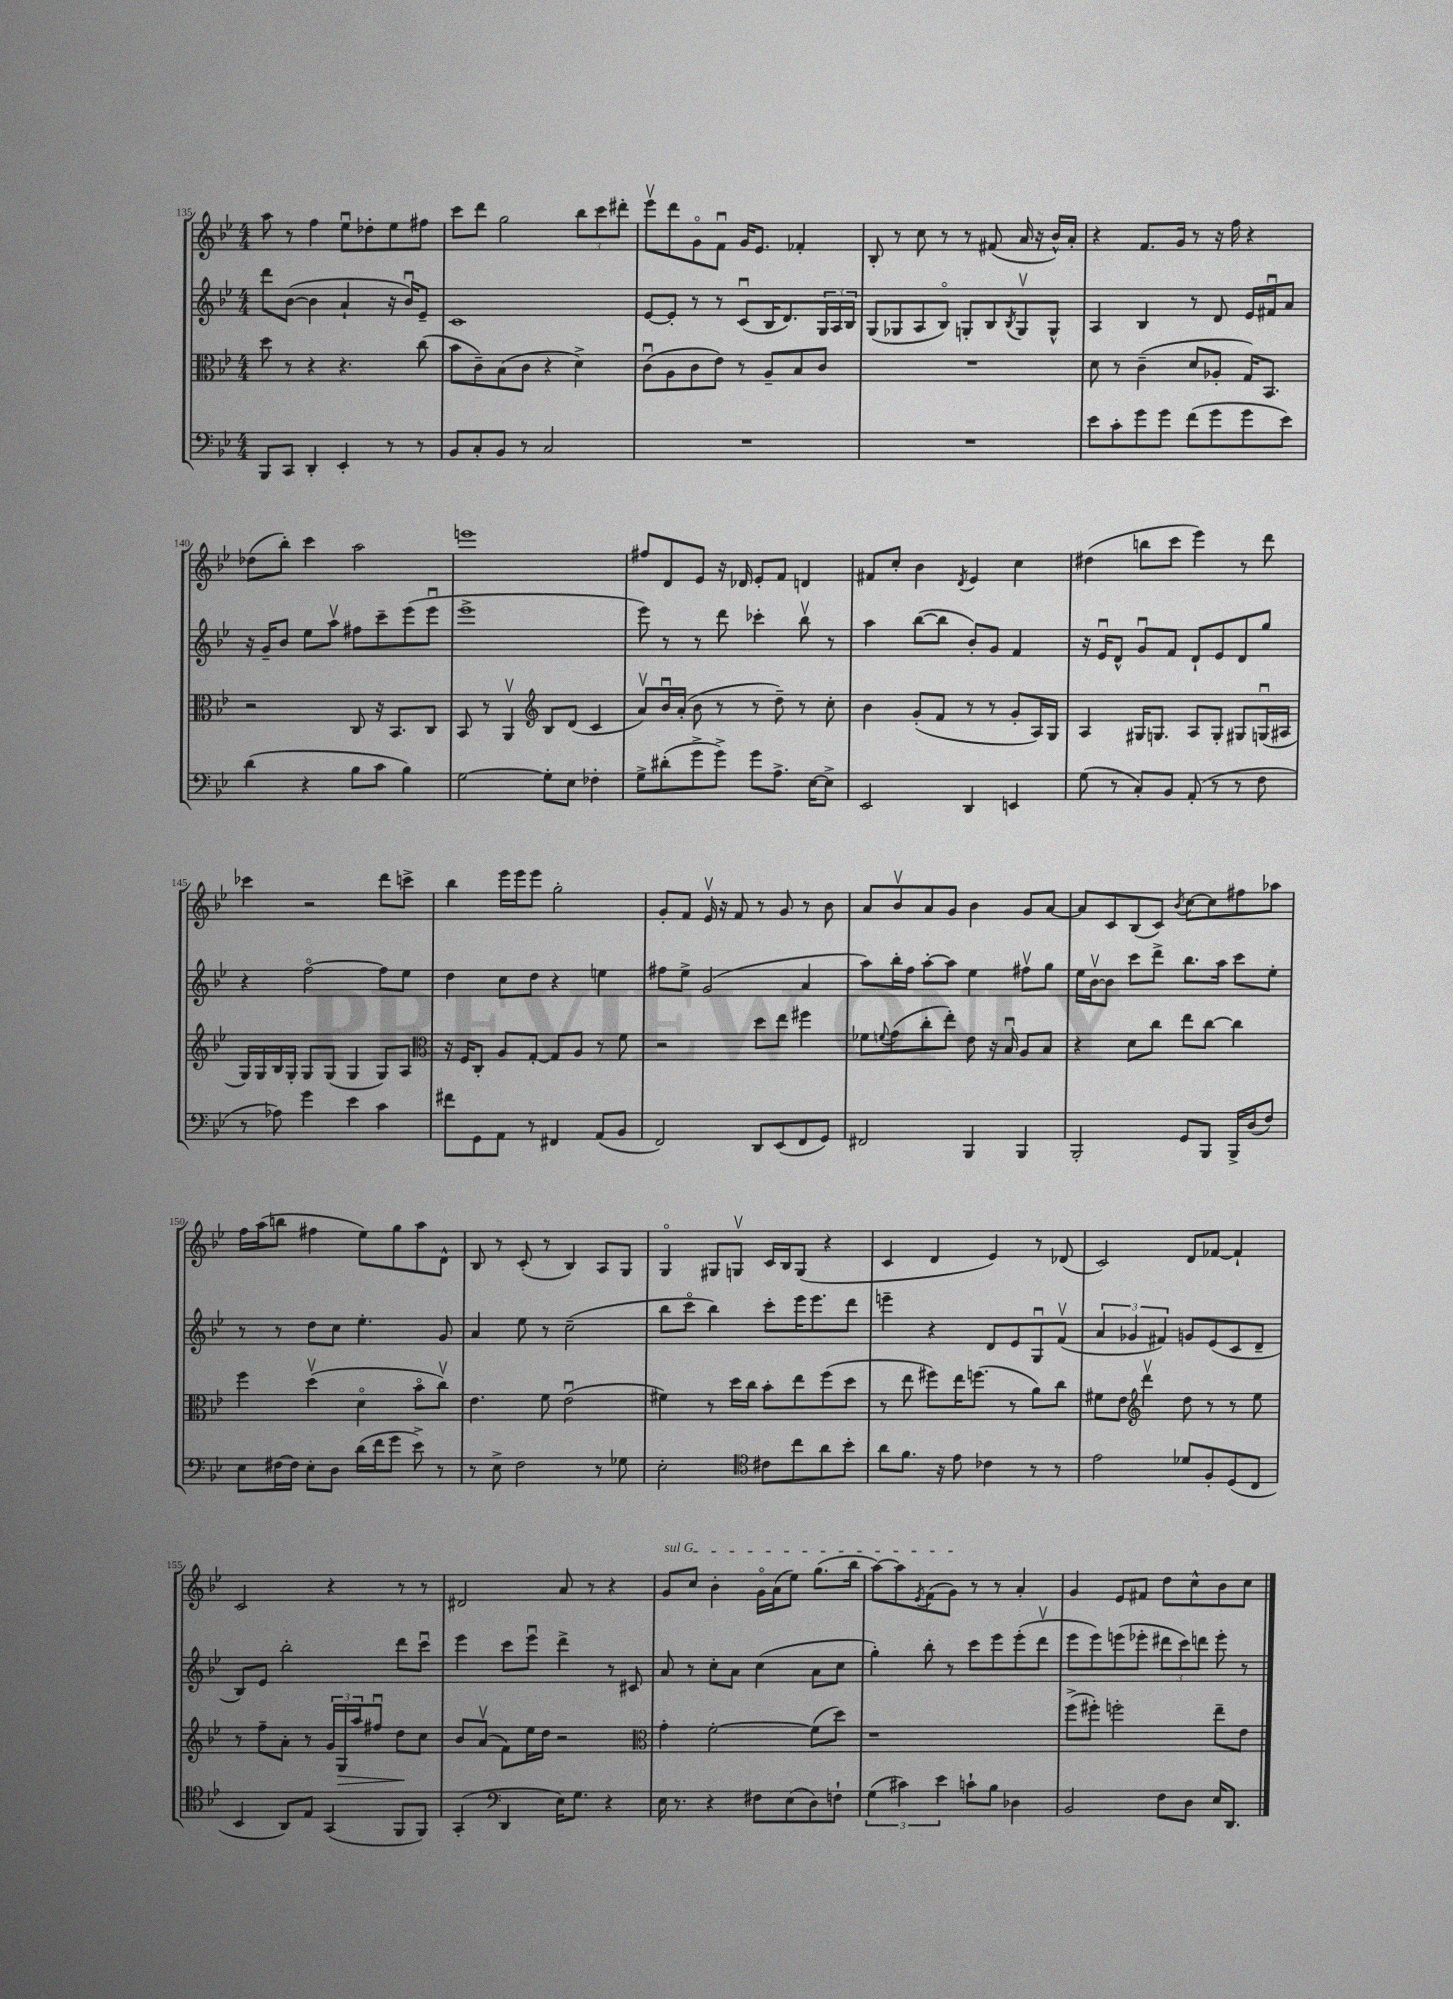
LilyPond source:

<<
\new StaffGroup <<
\new Staff = "s0" {
    \clef treble \key bes \major \numericTimeSignature \time 4/4
    a''8 r8 f''4 ees''8\downbow des''8-. ees''8 fis''8 |
    c'''8 d'''8 g''2 \tuplet 3/2 { bes''8 c'''8 dis'''8-. } |
    ees'''8\upbow d'''8 g'8\flageolet f'8\downbow g'16 ees'8. fes'4-. |
    bes8-. r8 c''8 r8 r8 fis'8( a'16 r16 bes'16-^) a'16-. |
    r4 f'8. g'16 r8 r16 f''16 r4 |
    des''8( bes''8-.) c'''4 a''2 |
    e'''1 |
    fis''8 d'8 ees'8 r16 des'16 ees'8-. f'8 d'4 |
    fis'8 c''8-. bes'4 \acciaccatura { d'8 } ees'4 c''4 |
    dis''4( b''8 c'''8 ees'''4) r8 d'''8 |
    ces'''4 r2 d'''8 c'''8-> |
    bes''4 ees'''16 ees'''16 ees'''8 g''2-. |
    g'8-. f'8 ees'16\upbow r16 f'8 r8 g'8 r8 bes'8 |
    a'8 bes'8\upbow a'8 g'8 bes'4 g'8 a'8~ |
    a'8 c'8 bes8( c'8) \acciaccatura { bes'8 } c''8~ c''8 fis''8 aes''8 |
    f''16 a''16( b''8 fis''4 ees''8) g''8 a''8 d'8-^ |
    bes8 r8 c'8-.( r8 bes4) a8 g8 |
    g4\flageolet gis8 g8\upbow c'16 bes16 g8( r4 |
    c'4 d'4 ees'4) r8 des'8( |
    c'2) d'8 fes'8~ fes'4-! |
    c'2 r4 r8 r8 |
    dis'2 a'8 r8 r4 |
    \once \override TextSpanner.bound-details.left.text = \markup { \italic "sul G" } g'8\startTextSpan c''8 bes'4-. g'16\flageolet a'16( ees''8) g''8.( bes''16 |
    a''8~) a''8 \acciaccatura { ees'8 } f'8( g'8\stopTextSpan) r8 r8 a'4-. |
    g'4 ees'8 fis'8 d''8 c''8-^ bes'8 c''8 \bar "|." |
}
\new Staff = "s1" {
    \clef treble \key bes \major \numericTimeSignature \time 4/4
    d'''8 bes'8~( bes'4 a'4-! r16 bes'16\downbow) ees'8-- |
    c'1 |
    ees'8~ ees'8-. r8 r8 c'8\downbow( bes16 d'8.) \tuplet 3/2 { g16 a16 bes16 } |
    g8( ges8 a8 bes8\flageolet) g8-. bes8 \acciaccatura { bes8 } g8\upbow g8-^ |
    a4 bes4 r8 d'8 ees'16 fis'16\downbow a'8 |
    r16 g'16-- bes'8 ees''8 a''8\upbow fis''8 c'''8-- ees'''8( ees'''8\downbow |
    ees'''1-> |
    ees'''8) r8 r8 d'''8 ces'''4-. bes''8\upbow r8 |
    a''4 bes''8~( bes''8 bes'8-.) g'8 f'4 |
    r16 ees'16\downbow d'8-^ g'8\downbow f'8 d'8-! ees'8 d'8 g''8 |
    r4 f''2~\flageolet f''8 ees''8 |
    d''4 c''8 d''8 r4 e''4 |
    fis''8 ees''8-> g'2( a'4 |
    a''8) bes''16-. f''16 a''8~-. a''8 ees''4 fis''8\upbow g''8 |
    ees''16 bes'16~\upbow bes'8 c'''8 d'''8-> bes''8. a''16 c'''8 ees''8-. |
    r8 r8 d''8 c''8 ees''4.-. g'8 |
    a'4 ees''8 r8 c''2--( |
    bes''8 c'''8\flageolet bes''4) c'''8-. ees'''16 ees'''8. d'''8 |
    e'''4-- r4 d'8 ees'8 g8\downbow f'8\upbow( |
    \tuplet 3/2 { a'4 ges'4 fis'4) } g'8 ees'8( c'8 d'8-- |
    bes8) ees'8 bes''2-. d'''8 c'''8\downbow |
    ees'''4 c'''8 ees'''8\downbow d'''4-> r8 cis'8 |
    a'8 r8 c''8-. a'8 c''4( a'8 c''8 |
    g''4-.) bes''8-. r8 c'''8 ees'''8 ees'''8-.( d'''8\upbow |
    ees'''8 ees'''8) e'''8( ees'''8-. \tuplet 3/2 { dis'''8 c'''8) d'''8 } ees'''8-. r8 \bar "|." |
}
\new Staff = "s2" {
    \clef alto \key bes \major \numericTimeSignature \time 4/4
    d''8 r8 r4 r4. c''8( |
    bes'8 c'8--) bes8( c'8 r4 d'4->) |
    c'8\downbow( a8 c'8 ees'8) r8 a8-- bes8 c'8 |
    R1 |
    d'8 r8 c'4--( d'8 aes8-. g16) bes,8. |
    r2 c8 r16 bes,8. c8 |
    bes,8 r8 a,4\upbow \clef treble bes8 d'8( c'4 |
    a'8\upbow) bes'16\downbow a'16-.( bes'8 r8 r8 d''8--) r8 c''8-. |
    bes'4 g'8-.( f'8 r8 r8 g'8-. a16) g16 |
    a4 gis16 g8. a8 g8-. gis8 g16\downbow( ais16 |
    g16) g16 bes16 g16-. g8 g8( g4 g8) a8 |
    \clef alto r16 f16 c8-. a8 g8~-. g8 a8 r8 f'8 |
    r2 d''8 ees''8 fis''4 |
    fes'8 \appoggiatura { f'8 } g'8( c''8-. ees''8-.) ees'8 r16 bes16\downbow a8 bes8 |
    r4 d'8 c''8 ees''8 c''8~ c''4 |
    f''4 d''4\upbow( d'4\flageolet bes'8\flageolet c''8\upbow) |
    ees'4. f'8 ees'2\downbow( |
    fis'4) r8 d''16 c''16 bes'8-. ees''8 f''8( d''8 |
    r8 ees''8 fis''8) ees''16 f''8.( r8 a'8) c''8 |
    fis'8 ees'8 \clef treble d'''4\upbow d''8 r8 r8 ees''8 |
    r8 f''8-- a'8-. r8 \tuplet 3/2 { g'16 g16\> a''16 } fis''8\downbow d''8\! c''8 |
    bes'8 a'8\upbow( f'8) ees''16 d''16 r2 |
    \clef alto g'4-. f'2~-. f'8( d''8) |
    r1 |
    f''8->( fis''8-.) f''2-. ees''8-- ees'8 \bar "|." |
}
\new Staff = "s3" {
    \clef bass \key bes \major \numericTimeSignature \time 4/4
    bes,,8 c,8 d,4-. ees,4-. r8 r8 |
    bes,8 c8-. bes,8 r8 c2 |
    R1 |
    R1 |
    ees'8 c'8-. g'8 g'8 f'8( g'8 g'8 ees'8) |
    d'4( r4 bes8 c'8 bes4) |
    g2~ g8-. ees8 fes4-. |
    g8-> dis'8-.( g'8-> g'8->) g'8 a8.-> ees16~ ees8-> |
    ees,2 d,4 e,4 |
    g8( r8 c8-.) bes,8 a,8-.( r8 r8 f8 |
    r8 aes8) g'4 ees'4 c'4 |
    fis'8 g,8 a,8 r8 fis,4 a,8( bes,8 |
    f,2) d,8 ees,8( f,8 g,8) |
    fis,2 bes,,4 bes,,4 |
    bes,,2-. g,8 bes,,8 bes,,16-> d16( f8) |
    ees8 fis16~ fis16 ees8-. d8 d'16( f'16 g'8 ees'8->) r8 |
    r8 ees8-> f2 r8 ges8 |
    ees2-. \clef tenor cis'8 c''8 a'8 bes'8-. |
    a'8 f'8. r16 ees'8 ces'4 r8 r8 |
    ees'2 des'8 f8-. d8( c8 |
    bes,4 a,8) ees8 g,4( f,8 f,8) |
    g,4-.( \clef bass d,4 ees16) g8. r4 |
    ees16 r8. r4 fis8 ees8( d8) f8-! |
    \tuplet 3/2 { g4( cis'4) ees'4 } c'8-! bes8 des4 |
    bes,2 f8 d8 ees16 d,8. \bar "|." |
}
>>
>>
\layout { \context { \Score currentBarNumber = #135 } }
